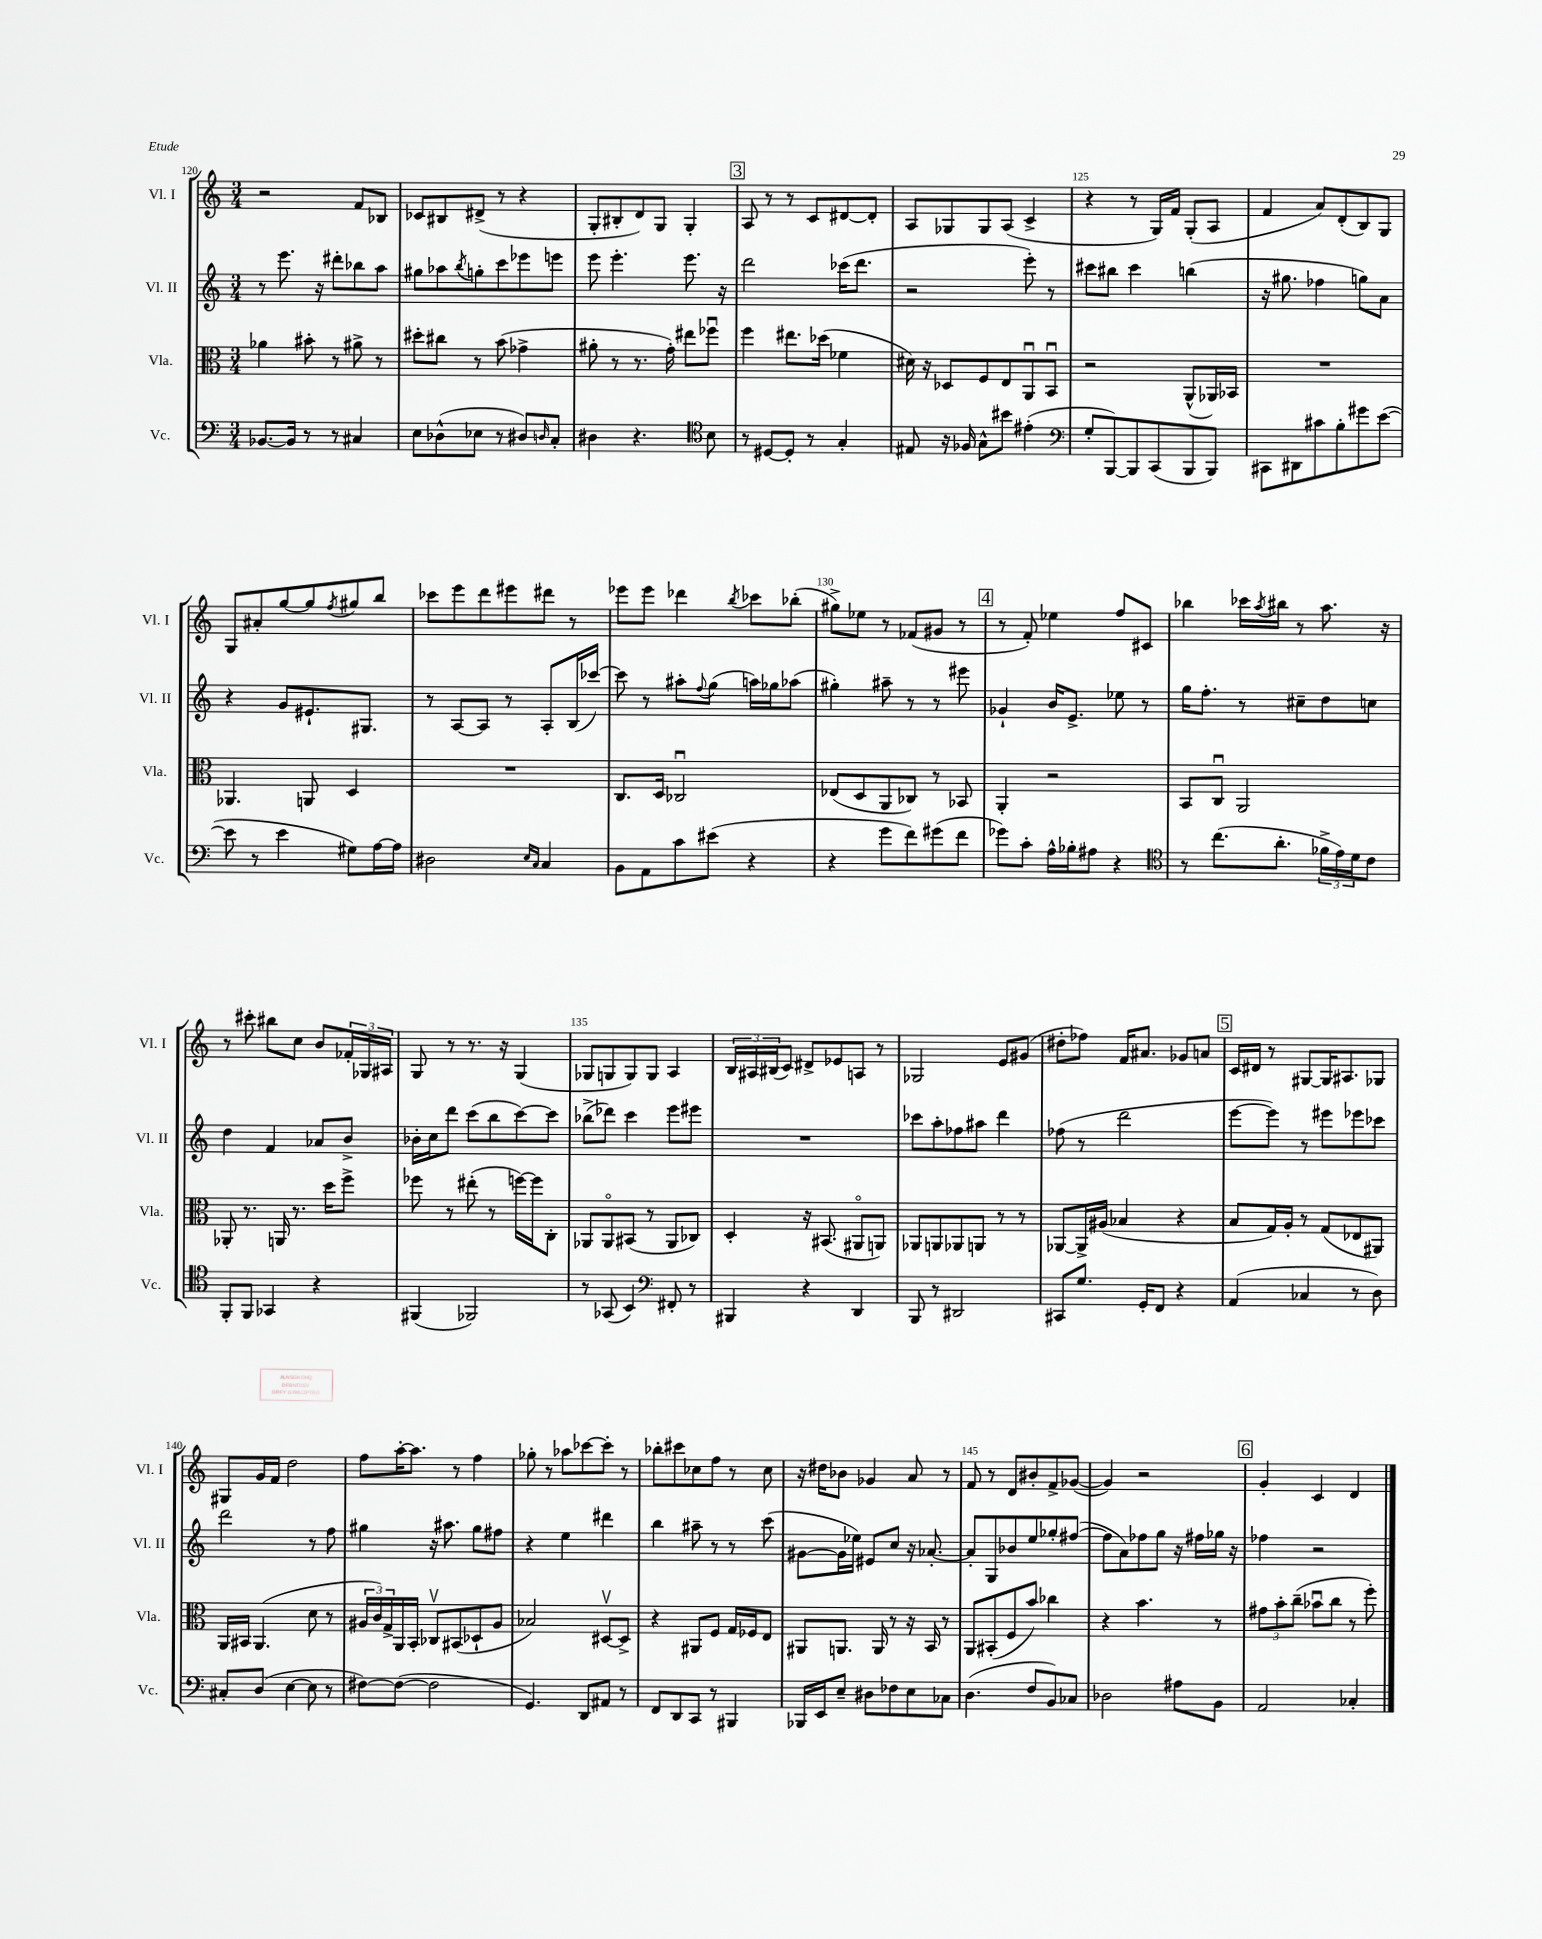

**kern	**kern	**kern	**kern
*staff4	*staff3	*staff2	*staff1
*clefF4	*clefC3	*clefG2	*clefG2
*k[]	*k[]	*k[]	*k[]
*M3/4	*M3/4	*M3/4	*M3/4
[8.BB-/L	4a-\	8r	2r
.	.	8.eee\	.
16BB-/]Jk	.	.	.
8r	8b#'\	.	.
.	.	16r	.
8r	8r	8ddd#'\L	.
4C#/	8a#^\	8bb-\	8f/L
.	8r	8aa\J	8B-/J
=	=	=	=
8E\L	8dd#'\L	8gg#\L	8c-/L
(8D-^^\	8cc#\J	8aa-\	8B#/
.	.	8qbb/	.
8E-\J	8r	8gg'\	(8d#^/J
8r	(8b\	8ccc\	8r
8D#/L)	4g-^\	8eee-\	4r
16qqD/	.	.	.
8C'/J	.	8eee\J	.
=	=	=	=
4D#\	8a#'\	8eee\	8G'/L
.	8r	4.eee'\	8B#'/
4.r	8.r	.	8d/)
.	.	.	8G/J
.	16g'\)	.	.
.	8ee#\L	8.eee\	4G'/
*clefC4	*	*	*
8B\	8ff-u\J	.	.
.	.	16r	.
=	=	=	=
8r	4ff\	2ddd\	8A/
[8D#/L	.	.	8r
8D#'/]J	8.ee#\L	.	8r
8r	.	.	8c/L
.	(16dd-\Jk	.	.
4G'/	4f-\	(16ccc-\LK	[8d#/
.	.	8.ddd\J	.
.	.	.	8d#'/]J
=	=	=	=
8E#/	16d#\)	2r	8A/L
.	16r	.	.
16r	8D-/L	.	8G-/
16F-/	.	.	.
8G^^\L	8F/	.	8G-/
8b#\J	8E/	.	(8A/J
(4e#'\	8AAu/	8eee'\)	4c^/
.	8BBu/J	8r	.
=	=	=	=
*clefF4	*	*	*
8G'/L	2r	8ccc#\L	4r
[8BBB/)	.	8bb#\J	.
8BBB/]	.	4ccc#\	8r
(8CC/	.	.	16G/LL)
.	.	.	16f/JJ
8BBB/	(8AA^^/L	(4bb\	(8G'/L
8BBB/J)	16AA-/L)	.	8A/J
.	16BB-/JJ	.	.
=	=	=	=
8CC#\L	2.r	16r	4f/
.	.	8.gg#\	.
8DD#\	.	.	.
8c#\	.	4ff-\	8a/L)
8B'\	.	.	(8d'/
8g#\	.	8gg\L)	8B/)
([8e\J	.	8a\J	8G/J
=	=	=	=
8e\]	4.AA-/	4r	8G/L
8r	.	.	8a#'/
4e\	.	8g/L	[8gg/
.	8AA/	8.e#`/	8gg/]
.	.	.	8qff/
8G#\L)	4D/	.	8gg#/
.	.	8.G#/J	.
[16A\L	.	.	8bb/J
16A\]JJ	.	.	.
=	=	=	=
2D#\	2.r	8r	8ccc-\L
.	.	[8A/L	8eee\
.	.	8A/]J	8ddd\
.	.	8r	8eee#\
16qqE/LL	.	.	.
16qqC/JJ	.	.	.
4C/	.	8A'/L	8ddd#\J
.	.	(16B/L	8r
.	.	[16ccc-/JJ)	.
=	=	=	=
8BB\L	8.C/L	8ccc-\]	8eee-\L
8AA\	.	8r	8eee-\J
.	16D/Jk	.	.
8c\	2C-u/	8aa#'\L	4ddd-\
.	.	8qqff/	.
(8e#\J	.	(8gg\J	.
.	.	.	8qbb/
4r	.	16aa\LL)	8ccc-\L
.	.	16gg-\J	.
.	.	(8aa-\J	(8bb-'\J
=	=	=	=
4r	(8E-/L	4gg#'\)	8gg#^\L)
.	8D/	.	8ee-\J
8g\L	8AA/	8aa#~\	8r
8f\)	8C-/J)	8r	(8f-/L
(8g#\	8r	8r	8g#/J
8f\J	8BB-/	8eee#\	8r
=	=	=	=
8g-\L)	4AA'/	4g-`/	8r
8c'\J	.	.	8f'/)
16A^^\LL	2r	16b/LK	4ee-\
16B-'\J	.	8.e^/J	.
8A#\J	.	.	.
4r	.	8ee-\	8ff/L
.	.	8r	8c#/J
=	=	=	=
*clefC4	*	*	*
8r	8BB/L	16gg\LK	4bb-\
.	.	8.ff'\J	.
(8.cc\L	8Cu/J	.	.
.	2AA/	8r	16ccc-\LL
.	.	.	8qaa/
8.a'\J	.	.	16bb#\JJ
.	.	8cc#~\L	8r
24f-^\LL	.	8dd\	8.aa\
24e\)	.	.	.
24d\J	.	.	.
8c\J	.	8cc\J	.
.	.	.	16r
=	=	=	=
8FF'/L	8AA-'/	4dd\	8r
8FF/J	8.r	.	8ccc#'\
4GG-/	.	4f/	8bb#\L
.	16AA/	.	.
.	8.r	.	8cc\J
4r	.	8a-/L	8b/L
.	16dd\LK	.	.
.	8ff^\J	8b^/J	24f-'/L
.	.	.	24G-/
.	.	.	24A#/JJ
=	=	=	=
(4FF#/	8ff-\	16b-'\LL	8G/
.	.	16cc\J	.
.	8r	8ddd\J	8r
2FF-/)	(8ee#'\	(8ccc\L	8.r
.	8r	8bb\	.
.	.	.	16r
.	[16ff\LL)	[8ccc\)	(4G/
.	16ff\]J	.	.
.	8C'\J	8ccc\]J	.
=	=	=	=
8r	8AA-/L	(8bb-^\L	8G-/L
(8GG-/	8AA-o/	8ddd-\J)	8G/
4BB/)	(8BB#/J	4ccc\	8G/)
.	8r	.	8G/J
*clefF4	*	*	*
8FF#'/	8AA-/L	8eee\L	4A/
8r	8C-/J)	8eee#\J	.
=	=	=	=
4BBB#/	4D'/	2.r	24B/LL
.	.	.	24A#/
.	.	.	(24B#/J
.	.	.	8c/J)
4r	16r	.	8d#^/L
.	(8.BB#/	.	.
.	.	.	8e-/
4DD/	8AA#o/L	.	8A/J
.	8AA/J)	.	8r
=	=	=	=
8BBB/	8AA-/L	8ccc-\L	2G-/
8r	8AA/	8aa'\	.
2DD#/	8AA-/	8ff-\	.
.	8AA/J	8aa#\J	.
.	8r	4ddd\	8e/L
.	8r	.	(8g#/J
=	=	=	=
8CC#/L	[8AA-/L	(8ff-\	8dd#'\L
8.G/J	16AA-^/]L	8r	8ff-\J)
.	(16A#/JJ	.	.
.	4B-/	2ddd\	16f/LK
16GG'/LK	.	.	8.a#/J
8FF/J	.	.	.
4r	4r	.	8g-/L
.	.	.	8a/J
=	=	=	=
(4AA/	8B/L	[8eee\L	16c/LL
.	.	.	16d#/JJ
.	16G/L)	8eee\]J)	8r
.	16A'/JJ	.	.
4C-/	8r	8r	[8G#/L
.	(8G/L	8eee#\L	16G#/]K
.	.	.	8.A#/
8r	8E-/	8eee-\	.
8D\)	8AA#/J)	8ccc-\J	8G-/J
=	=	=	=
8C#'/L	16AA/LL	2ddd\	8G#/L
.	16BB#/JJ	.	.
(8D/J	(4.AA/	.	16g/L
.	.	.	16f/JJ
[4E\	.	.	2dd\
8E\]	8d\	8r	.
8r	8r	8ff\	.
=	=	=	=
[8F#\L)	24A#/LL	4gg#\	8ff\L
.	24c/)	.	.
.	24G^/	.	.
(8F#\_J	16AA/	.	[16aa'\K
.	16BB'/JJ	.	8.aa\]J
2F#\]	8C-v/L	16r	.
.	.	8.aa#\	.
.	(8BB#/	.	8r
.	8D-`/	8gg#\L	4ff\
.	8A#/J	8ff#\J	.
=	=	=	=
4.GG/)	2B-/)	4r	8gg-'\
.	.	.	8r
.	.	4ee\	8aa-\L
8DD/L	.	.	[8ccc-\
8AA#/J	[8D#v/L	4ddd#\	8ccc-'\]J
8r	8D#^/]J	.	8r
=	=	=	=
8FF/L	4r	4bb\	8bb-'\L
8DD/	.	.	8ccc#\
8CC/J	8AA#/L	8aa#~\	8cc-\
8r	8F/J	8r	8ff\J
4BBB#/	16G/LL	8r	8r
.	16F-/J	.	.
.	8E/J	(8ccc\	8cc-\
=	=	=	=
16BBB-/LL	8AA#/L	[8g#\L	16r
16EE/J	.	.	16dd#\LK
8E~/J	8.AA/J	16g#\]L	8b-\J
.	.	16ee-\JJ)	.
8D#\L	.	8e#/L	4g-/
.	16AA/	.	.
8F-\	8r	8cc/J	.
8E\	16r	16r	8a/
.	16BB/	[8.a-'/	.
8C-\J	8r	.	8r
=	=	=	=
(4.D\	8AA/L	8a-'/]L	8f/
.	(8BB#'/	8G/	8r
.	8F/	8b-/	8d/L
8F/L	8b/J)	8ee/	8b#'/
8BB/)	4cc-\	8gg-'/	8f^/
8C-/J	.	([8ff#/J	([8g-/J
=	=	=	=
2D-\	4r	8ff#\]L	4g-/])
.	.	8a\)	.
.	4.b\	8ff-\	2r
.	.	8gg\J	.
8A#\L	.	16r	.
.	.	16ff#\LL	.
8BB\J	8r	16gg-\JJ	.
.	.	16r	.
=	=	=	=
2AA/	12g#\L	4ff-\	4g'/
.	12b'\	.	.
.	(12cc~\J	.	.
.	8b-u\L	2r	4c/
.	8cc\J	.	.
4C-'/	8r	.	4d/
.	8ff'\)	.	.
==	==	==	==
*-	*-	*-	*-
